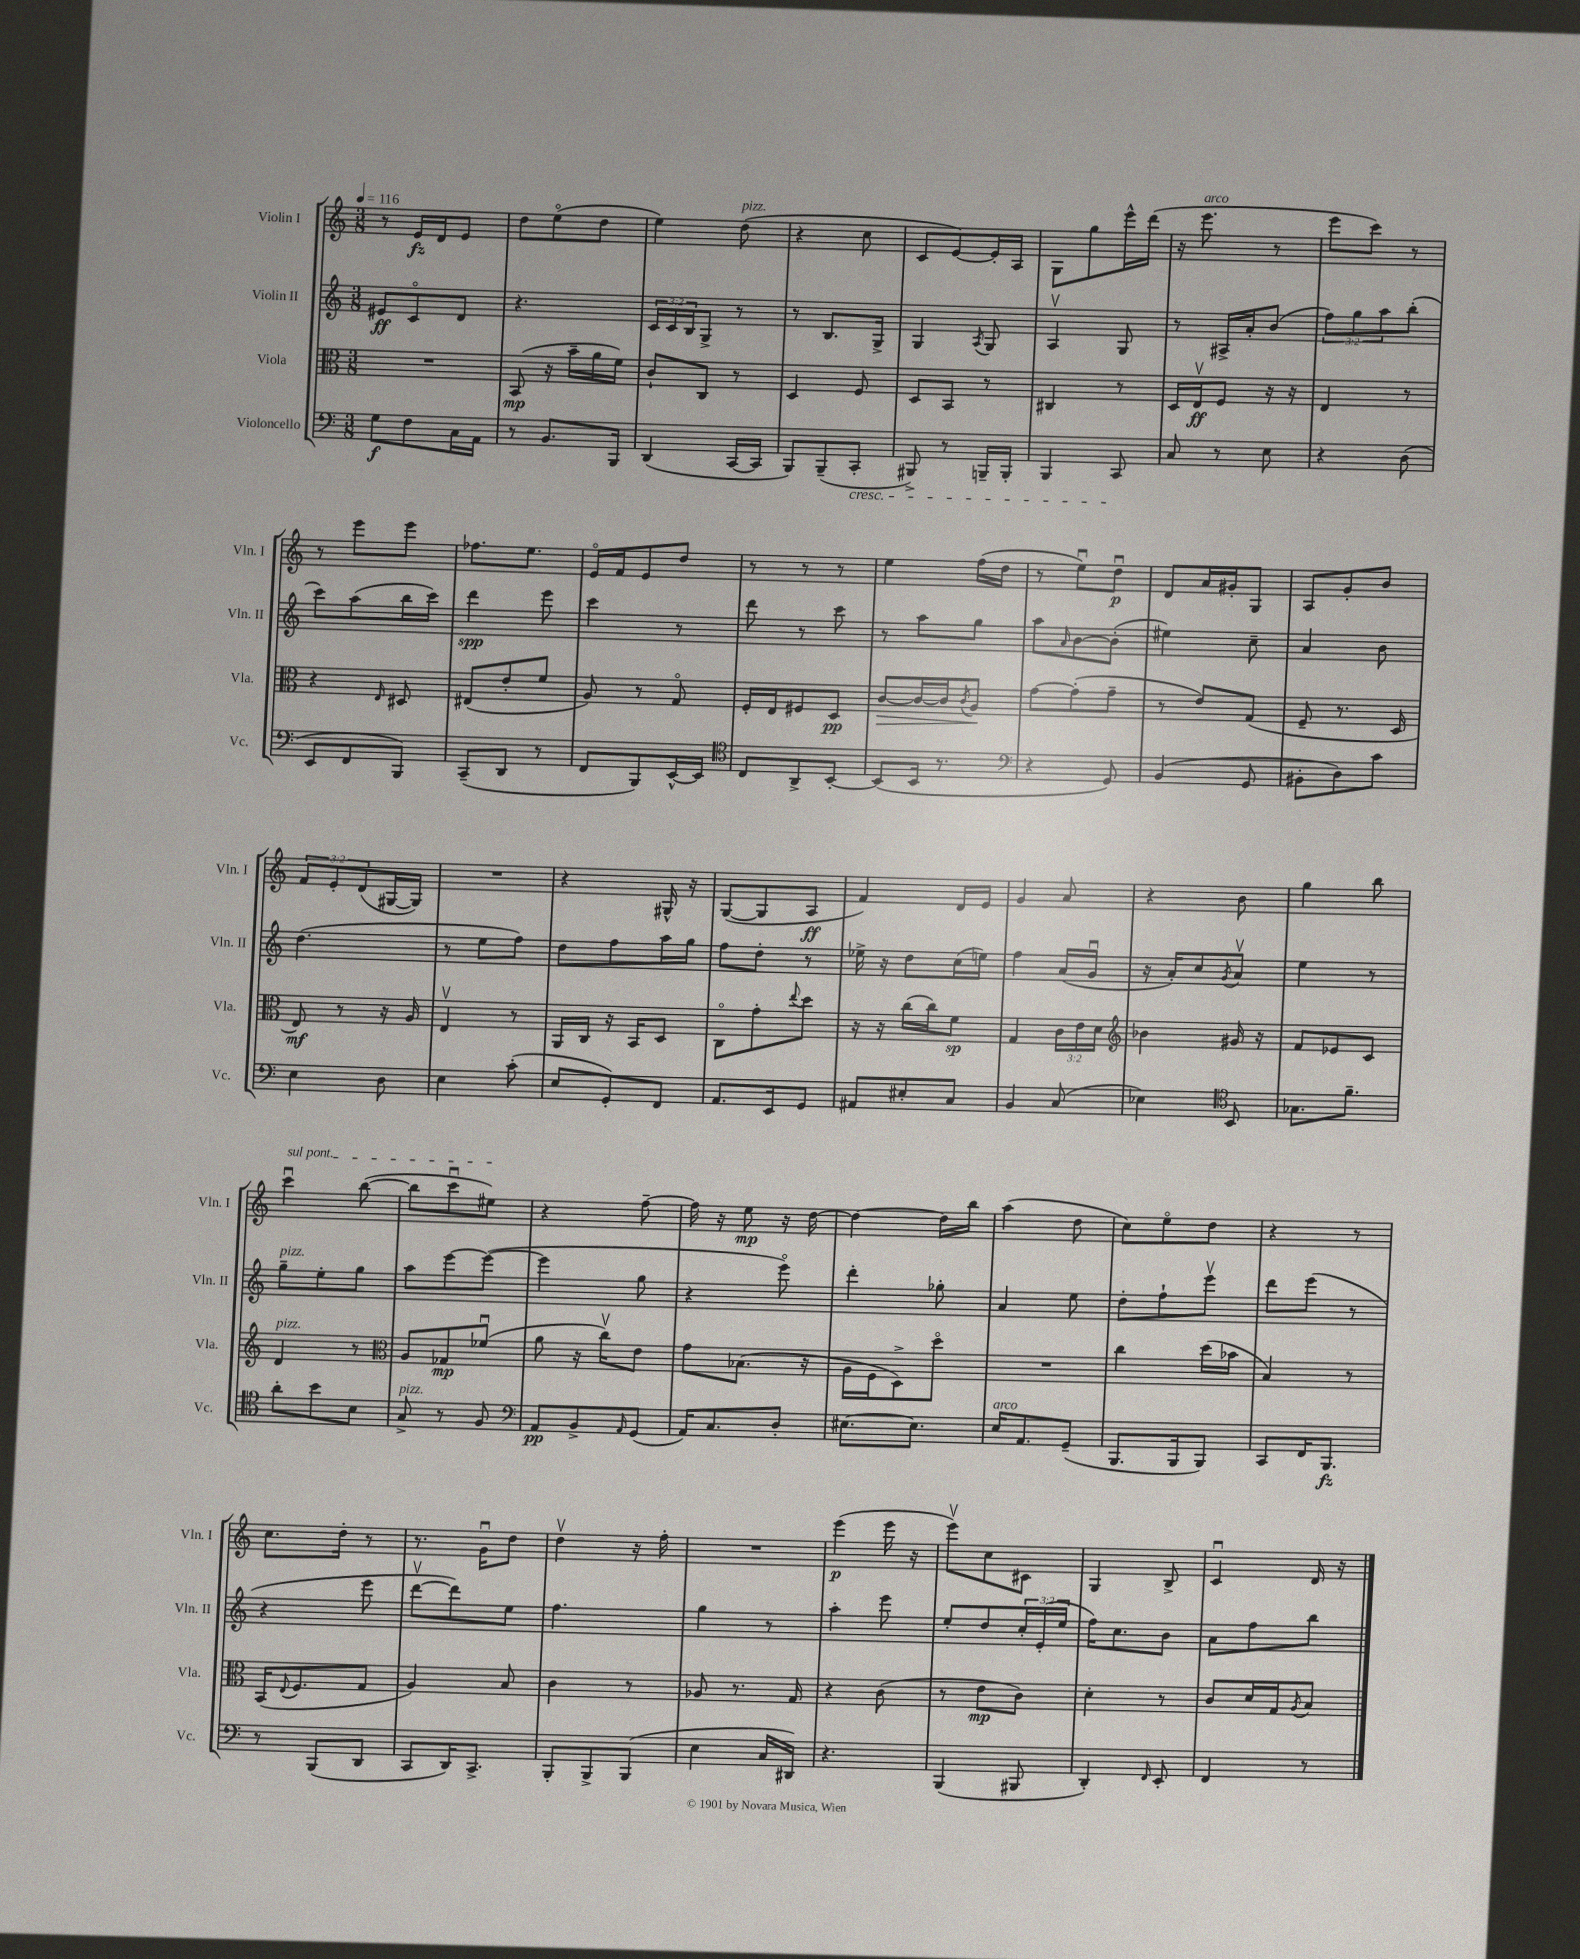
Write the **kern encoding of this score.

**kern	**kern	**kern	**kern
*staff4	*staff3	*staff2	*staff1
*clefF4	*clefC3	*clefG2	*clefG2
*k[]	*k[]	*k[]	*k[]
*M3/8	*M3/8	*M3/8	*M3/8
*MM116	*MM116	*MM116	*MM116
8G\L	4.r	8e#/L	8r
8F\	.	8co/	16e/LL
.	.	.	16d/J
16C\L	.	8d/J	8e/J
16AA\JJ	.	.	.
=	=	=	=
8r	(8BB/	4.r	8dd\L
8.BB/L	16r	.	(8eeo\
.	16b~\LL	.	.
.	16a\	.	8dd\J
16BBB/Jk	16f\JJ)	.	.
=	=	=	=
(4DD/	8c`/L	24c/LL	4ee\)
.	.	24c/	.
.	.	24B/J	.
.	8C/J	8G^/J	.
[16CC/LL	8r	8r	(8dd\
16CC/]JJ	.	.	.
=	=	=	=
8BBB/L)	4D/	8r	4r
(8BBB~/	.	8.B/L	.
8CC'/J	8F/	.	8cc\
.	.	16G^/Jk	.
=	=	=	=
8BBB#^/)	8D/L	4G/	8c/L
8r	8BB/J	.	[8e/)
.	.	8qA/	.
16BBB~/LL	8r	8G/	16e'/]L
16BBB'/JJ	.	.	16A/JJ
=	=	=	=
4BBB/	4C#/	4Av/	8G\L
.	.	.	8gg\
8CC/	8r	8G/	16eee^^\L
.	.	.	(16ddd\JJ
=	=	=	=
8C/	16D/LL	8r	16r
.	16Ev/J	.	8.eee\
8r	8F/J	16A#^/LL	.
.	.	16a'/J	.
8E\	16r	(8b/J	8r
.	16r	.	.
=	=	=	=
4r	4E/	12ff\L)	8eee\L
.	.	12gg\	.
.	.	.	8ccc\J)
.	.	12aa\	.
(8D\	8r	(8bb'\J	8r
=	=	=	=
8EE/L	4r	8ccc\L)	8r
8FF/	.	(8aa\	8eee\L
.	16qqE/	.	.
8BBB/J)	8D#/	16bb\L	8eee\J
.	.	16ccc\JJ)	.
=	=	=	=
(8CC~/L	(8E#/L	4ddd\	8.ff-\L
8DD/J	8e'/	.	.
.	.	.	8.ee\J
8r	8f/J	8eee\	.
=	=	=	=
8FF/L	8A/)	4ccc\	16eo/LL
.	.	.	16f/J
8BBB/)	8r	.	8e/
[16EE^^/L	8Go/	8r	8dd/J
16EE/]JJ	.	.	.
=	=	=	=
*clefC4	*	*	*
8C/L	16F'/LL	8ddd\	8r
.	16E/J	.	.
8AA^/	8F#/	8r	8r
[8BB'/J	8D/J	8ccc\	8r
=	=	=	=
(8BB/]L	[8c/L	8r	4ee\
16BB/Jk	16c/_L	8aa\L	.
8.r	16c/]J	.	.
.	8qc/	.	.
.	8A/J	8gg\J	(16ff\LL
.	.	.	16dd\JJ
=	=	=	=
*clefF4	*	*	*
4r	[8g\L	8aa\L	8r
.	.	16qqa/	.
.	(8g'\]	[8b\	8eeu\L)
8GG/)	8g~\J	(8b'\]J	8ddu\J
=	=	=	=
(4BB/	8r	4ee#\)	8d/L
.	8e/L)	.	16a/L
.	.	.	16g#'/J
8GG/	(8G/J	8cc~\	8G/J
=	=	=	=
8BB#'\L	8F~/	4a/	8A/L
8D\)	8.r	.	8g'/
8c\J	.	8b\	8b/J
.	16D/	.	.
=	=	=	=
4E\	8E/)	(4.dd\	12f/L
.	.	.	12e'/
.	8r	.	.
.	.	.	(12d/
8D\	16r	.	[16G#/L
.	16A/	.	16G#/]JJ)
=	=	=	=
4E\	4Ev/	8r	4.r
.	.	8ee\L	.
(8c'\	8r	8ff\J)	.
=	=	=	=
8E/L	16AA/LL	8dd\L	4r
.	16C/JJ	.	.
8GG'/)	16r	8ff\	.
.	16BB/LK	.	.
8FF/J	8D/J	16aa\L	16G#^^/
.	.	16gg\JJ	16r
=	=	=	=
8.AA/L	8Co\L	8ff\L	([8G/L
.	8g'\	8dd'\J	8G/]
16EE/k	.	.	.
.	8qqee/	.	.
8GG/J	8dd\J	8r	8A/J
=	=	=	=
8AA#/L	16r	16ee-^\	4f/)
.	16r	16r	.
8E#'/	(16cc\LL	8dd\L	.
.	16cc\J)	.	.
8C/J	8f\J	(16cc\L	16d/LL
.	.	16ee\JJ)	16e/JJ
=	=	=	=
4BB/	4G/	4ff\	4g/
(8C/	24c\LL	(16a/LL	8a/
.	24e\	.	.
.	.	16gu/JJ	.
.	24d\JJ	.	.
=	=	=	=
*	*clefG2	*	*
4E-\)	4b-\	16r	4r
.	.	16a'/LK)	.
.	.	8cc/	.
*clefC4	*	*	*
.	.	8qg/	.
8BB/	16g#/	8av/J	8b\
.	16r	.	.
=	=	=	=
8.G-\L	8f/L	4ee\	4gg\
.	8e-/	.	.
8.f~\J	.	.	.
.	8c/J	8r	8bb\
=	=	=	=
8a'\L	4d/	8gg~\L	4cccu\
8b\	.	8ee'\	.
8B\J	8r	8gg\J	([8bb\
=	=	=	=
*	*clefC3	*	*
8G^/	8A/L	8aa\L	8bb\]L
8r	8G-/	[8eee\	8cccu\
8F/	(8f-u/J	(8eee\_J	8ee#\J)
=	=	=	=
*clefF4	*	*	*
8AA/L	8a\	4eee\]	4r
8BB^/	16r	.	.
.	16ccv\LK)	.	.
16qqAA/	.	.	.
(8GG/J	8e\J	8gg\	[8ff~\
=	=	=	=
16AA/LK)	8g\L	4r	16ff\]
8.C/	.	.	16r
.	(8.B-\J	.	8ee\
8D'/J	.	8eeeo\)	16r
.	16r	.	[16dd\
=	=	=	=
[8.E#\L	16A\LL	4ddd'\	4dd\_
.	16F\J	.	.
.	8D^\)	.	.
8.E#\]J	.	.	.
.	8ddo\J	8gg-'\	16dd\]LL
.	.	.	16bb\JJ
=	=	=	=
16E/LK	4.r	4a/	(4aa\
8.AA/	.	.	.
(8GG~/J	.	8ee\	8dd\
=	=	=	=
8.BBB/L	4cc\	8dd'\L	8cc\L)
.	.	8ff`\	8eeo\
16BBB/k	.	.	.
8BBB/J)	(16dd\LL	8eeev\J	8dd\J
.	16b-\JJ	.	.
=	=	=	=
8CC/L	4B/)	8ddd\L	4r
16FF/K	.	(8eee\J	.
8.BBB/J	.	.	.
.	8r	8r	8r
=	=	=	=
8r	(16BB/LK	4r	8.cc\L
.	8qqE/	.	.
.	8.F/	.	.
(8BBB/L	.	.	.
.	.	.	16dd'\Jk
8DD/J	8G/J	8eee\	8r
=	=	=	=
8CC/L	4A/)	[8dddv\L	8.r
16DD/K)	.	8ddd\])	.
8.CC^/J	.	.	16gu\LK
.	8B/	8ee\J	8dd\J
=	=	=	=
8BBB'/L	4c\	4.ff\	4ddv\
8BBB^/	.	.	.
(8BBB/J	8r	.	16r
.	.	.	16ff'\
=	=	=	=
4E\	8A-/	4gg\	4.r
.	8.r	.	.
16C/LL	.	8r	.
16DD#/JJ)	16G/	.	.
=	=	=	=
4.r	4r	4aa'\	(4eee\
.	(8c\	8eee\	16eee\
.	.	.	16r
=	=	=	=
(4BBB/	8r	8ee'/L	8eeev\L)
.	8e\L	8dd/	8cc\
8BBB#/	8c\J)	24cc'/L	8c#\J
.	.	(24e'/	.
.	.	24ee/JJ	.
=	=	=	=
4DD'/)	4d'\	16ff\LK)	4G/
.	.	8.cc\	.
16qqFF/	.	.	.
8EE'/	8r	8b\J	8B^/
=	=	=	=
4FF/	8c/L	8a\L	4cu/
.	16d/L	8ff\	.
.	16G/J	.	.
.	8qA/	.	.
8r	8B/J	8bb\J	16d/
.	.	.	16r
==	==	==	==
*-	*-	*-	*-
